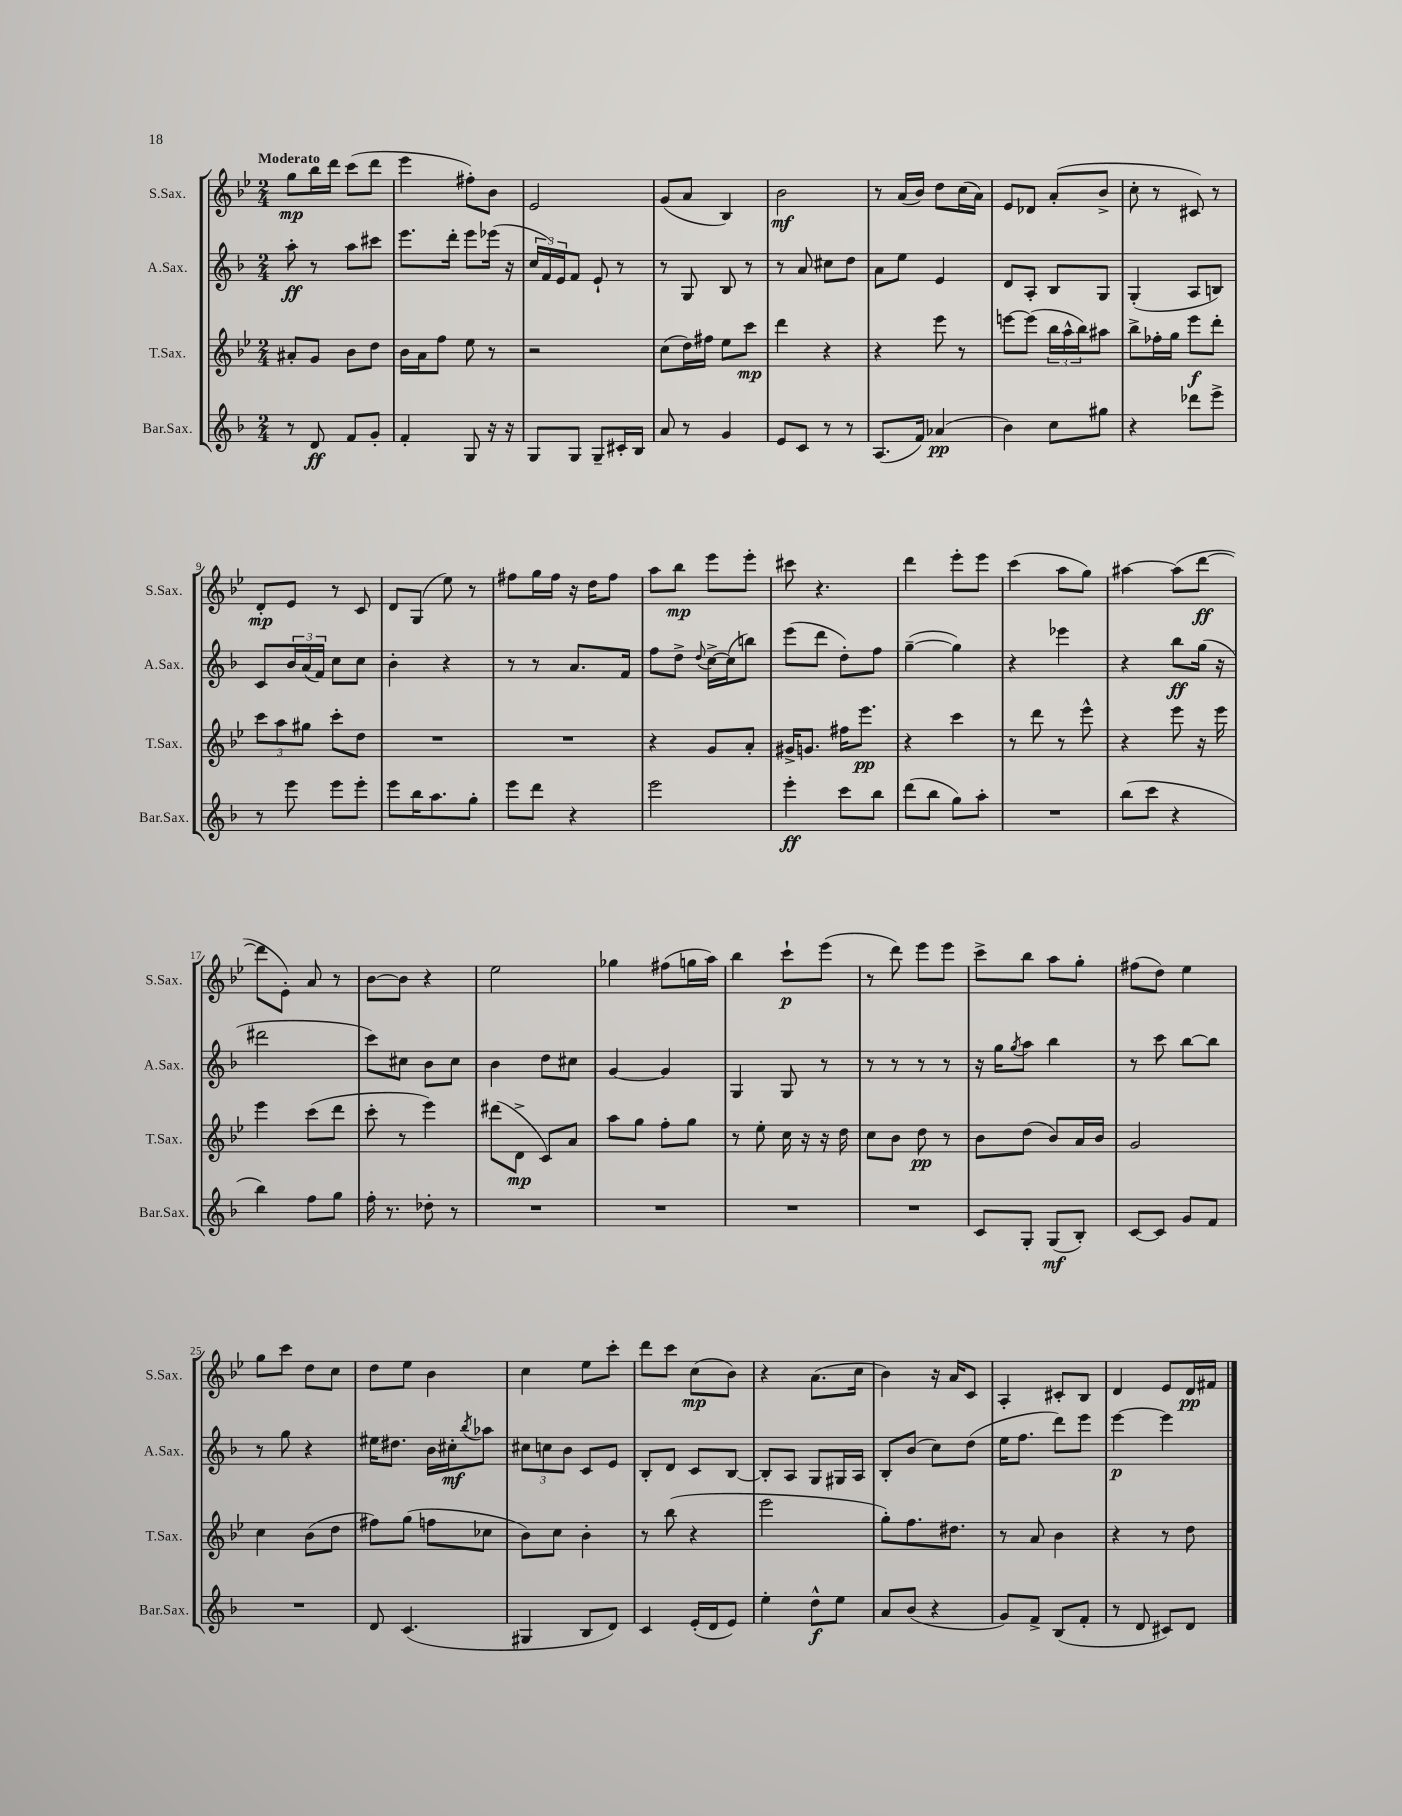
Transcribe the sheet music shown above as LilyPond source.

<<
\new StaffGroup <<
\new Staff = "s0" \with { instrumentName = "S.Sax." shortInstrumentName = "S.Sax." } {
    \clef treble \key bes \major \numericTimeSignature \time 2/4 \tempo "Moderato"
    g''8\mp bes''16 d'''16 c'''8( d'''8 |
    ees'''4 fis''8-.) bes'8 |
    ees'2 |
    g'8( a'8 bes4) |
    bes'2\mf |
    r8 a'16( bes'16) d''8 c''16( a'16) |
    ees'8 des'8 a'8-.( bes'8-> |
    c''8-. r8 cis'8) r8 |
    d'8-.\mp ees'8 r8 c'8 |
    d'8 g8( ees''8) r8 |
    fis''8 g''16 fis''16 r16 d''16 fis''8 |
    a''8 bes''8\mp ees'''8 ees'''8-. |
    cis'''8 r4. |
    d'''4 ees'''8-. ees'''8 |
    c'''4( a''8 g''8) |
    ais''4~ ais''8( d'''8~\ff |
    d'''8 ees'8-.) a'8 r8 |
    bes'8~ bes'8 r4 |
    ees''2 |
    ges''4 fis''8( g''16 a''16) |
    bes''4 c'''8-!\p ees'''8( |
    r8 d'''8) ees'''8 ees'''8 |
    c'''8-> bes''8 a''8 g''8-. |
    fis''8( d''8) ees''4 |
    g''8 c'''8 d''8 c''8 |
    d''8 ees''8 bes'4 |
    c''4 ees''8 c'''8-. |
    d'''8 c'''8 c''8\mp( bes'8) |
    r4 a'8.( c''16 |
    bes'4) r16 a'16 c'8 |
    a4-. cis'8-. bes8 |
    d'4 ees'8 d'16\pp fis'16 \bar "|." |
}
\new Staff = "s1" \with { instrumentName = "A.Sax." shortInstrumentName = "A.Sax." } {
    \clef treble \key f \major \numericTimeSignature \time 2/4
    a''8-.\ff r8 a''8 cis'''8 |
    e'''8. d'''16-. e'''8 ees'''16( r16 |
    \tuplet 3/2 { c''16 f'16) e'16 } f'8 e'8-! r8 |
    r8 g8 bes8 r8 |
    r8 a'8 cis''8 d''8 |
    a'8 e''8 e'4 |
    d'8 a8-. bes8 g8 |
    g4-.( a8 b8) |
    c'8 \tuplet 3/2 { bes'16 a'16( f'16) } c''8 c''8 |
    bes'4-. r4 |
    r8 r8 a'8. f'16 |
    f''8 d''8-> \appoggiatura { d''8 } c''16~-> c''16( b''8) |
    e'''8( d'''8 d''8-.) f''8 |
    g''4~--( g''4) |
    r4 ees'''4 |
    r4 bes''8\ff g''16( r16 |
    dis'''2 |
    c'''8) cis''8 bes'8 cis''8 |
    bes'4 d''8 cis''8 |
    g'4~ g'4 |
    g4 g8 r8 |
    r8 r8 r8 r8 |
    r16 g''16 \acciaccatura { g''8 } a''8 bes''4 |
    r8 c'''8 bes''8~ bes''8 |
    r8 g''8 r4 |
    eis''16 dis''8. bes'16 cis''16-.\mf \acciaccatura { bes''8 } aes''8 |
    \tuplet 3/2 { cis''8 c''8 bes'8 } c'8 e'8 |
    bes8-. d'8 c'8 bes8~ |
    bes8-. a8 g8 gis16 a16 |
    bes8-. bes'8( c''8) d''8( |
    e''16 f''8. d'''8) e'''8 |
    e'''4~\p e'''4 \bar "|." |
}
\new Staff = "s2" \with { instrumentName = "T.Sax." shortInstrumentName = "T.Sax." } {
    \clef treble \key bes \major \numericTimeSignature \time 2/4
    ais'8-. g'8 bes'8 d''8 |
    bes'16 a'16 f''8 ees''8 r8 |
    r2 |
    c''8( d''16) fis''16 ees''8 c'''8\mp |
    d'''4 r4 |
    r4 ees'''8 r8 |
    e'''8~ e'''8( \tuplet 3/2 { bes''16 a''16-^ bes''16) } ais''8 |
    bes''8-> fes''16-. g''16 ees'''8\f d'''8-. |
    \tuplet 3/2 { c'''8 a''8 gis''8 } c'''8-. d''8 |
    R2 |
    R2 |
    r4 g'8 a'8-. |
    gis'16-> g'8. fis''16 ees'''8.\pp |
    r4 c'''4 |
    r8 d'''8 r8 ees'''8-^ |
    r4 ees'''8 r16 ees'''16 |
    ees'''4 c'''8( d'''8 |
    c'''8-. r8 ees'''4) |
    dis'''8( d'8->\mp c'8) a'8 |
    a''8 g''8 f''8-. g''8 |
    r8 ees''8-. c''16 r16 r16 d''16 |
    c''8 bes'8 d''8\pp r8 |
    bes'8 d''8( bes'8) a'16 bes'16 |
    g'2 |
    c''4 bes'8( d''8 |
    fis''8) g''8( f''8 ces''8 |
    bes'8) c''8 bes'4-. |
    r8 bes''8( r4 |
    ees'''2 |
    g''8-.) f''8. dis''8. |
    r8 a'8 bes'4 |
    r4 r8 d''8 \bar "|." |
}
\new Staff = "s3" \with { instrumentName = "Bar.Sax." shortInstrumentName = "Bar.Sax." } {
    \clef treble \key f \major \numericTimeSignature \time 2/4
    r8 d'8\ff f'8 g'8-. |
    f'4-. g8 r16 r16 |
    g8 g8 g8-- cis'16-. bes16 |
    a'8 r8 g'4 |
    e'8 c'8 r8 r8 |
    a8.( f'16) aes'4\pp( |
    bes'4) c''8 gis''8 |
    r4 des'''8 e'''8-> |
    r8 e'''8 e'''8 e'''8-. |
    e'''8 bes''16 a''8. g''8-. |
    e'''8 d'''8 r4 |
    e'''2 |
    e'''4-.\ff c'''8 bes''8 |
    d'''8( bes''8 g''8) a''8-. |
    R2 |
    bes''8( c'''8 r4 |
    bes''4) f''8 g''8 |
    f''16-. r8. des''8-. r8 |
    R2 |
    R2 |
    R2 |
    R2 |
    c'8 g8-. g8\mf( bes8-.) |
    c'8~ c'8 g'8 f'8 |
    R2 |
    d'8 c'4.( |
    gis4 bes8 d'8) |
    c'4 e'16-.( d'16 e'8) |
    e''4-. d''8-^\f e''8 |
    a'8 bes'8( r4 |
    g'8) f'8-> bes8( f'8-. |
    r8 d'8 cis'8) d'8 \bar "|." |
}
>>
>>
